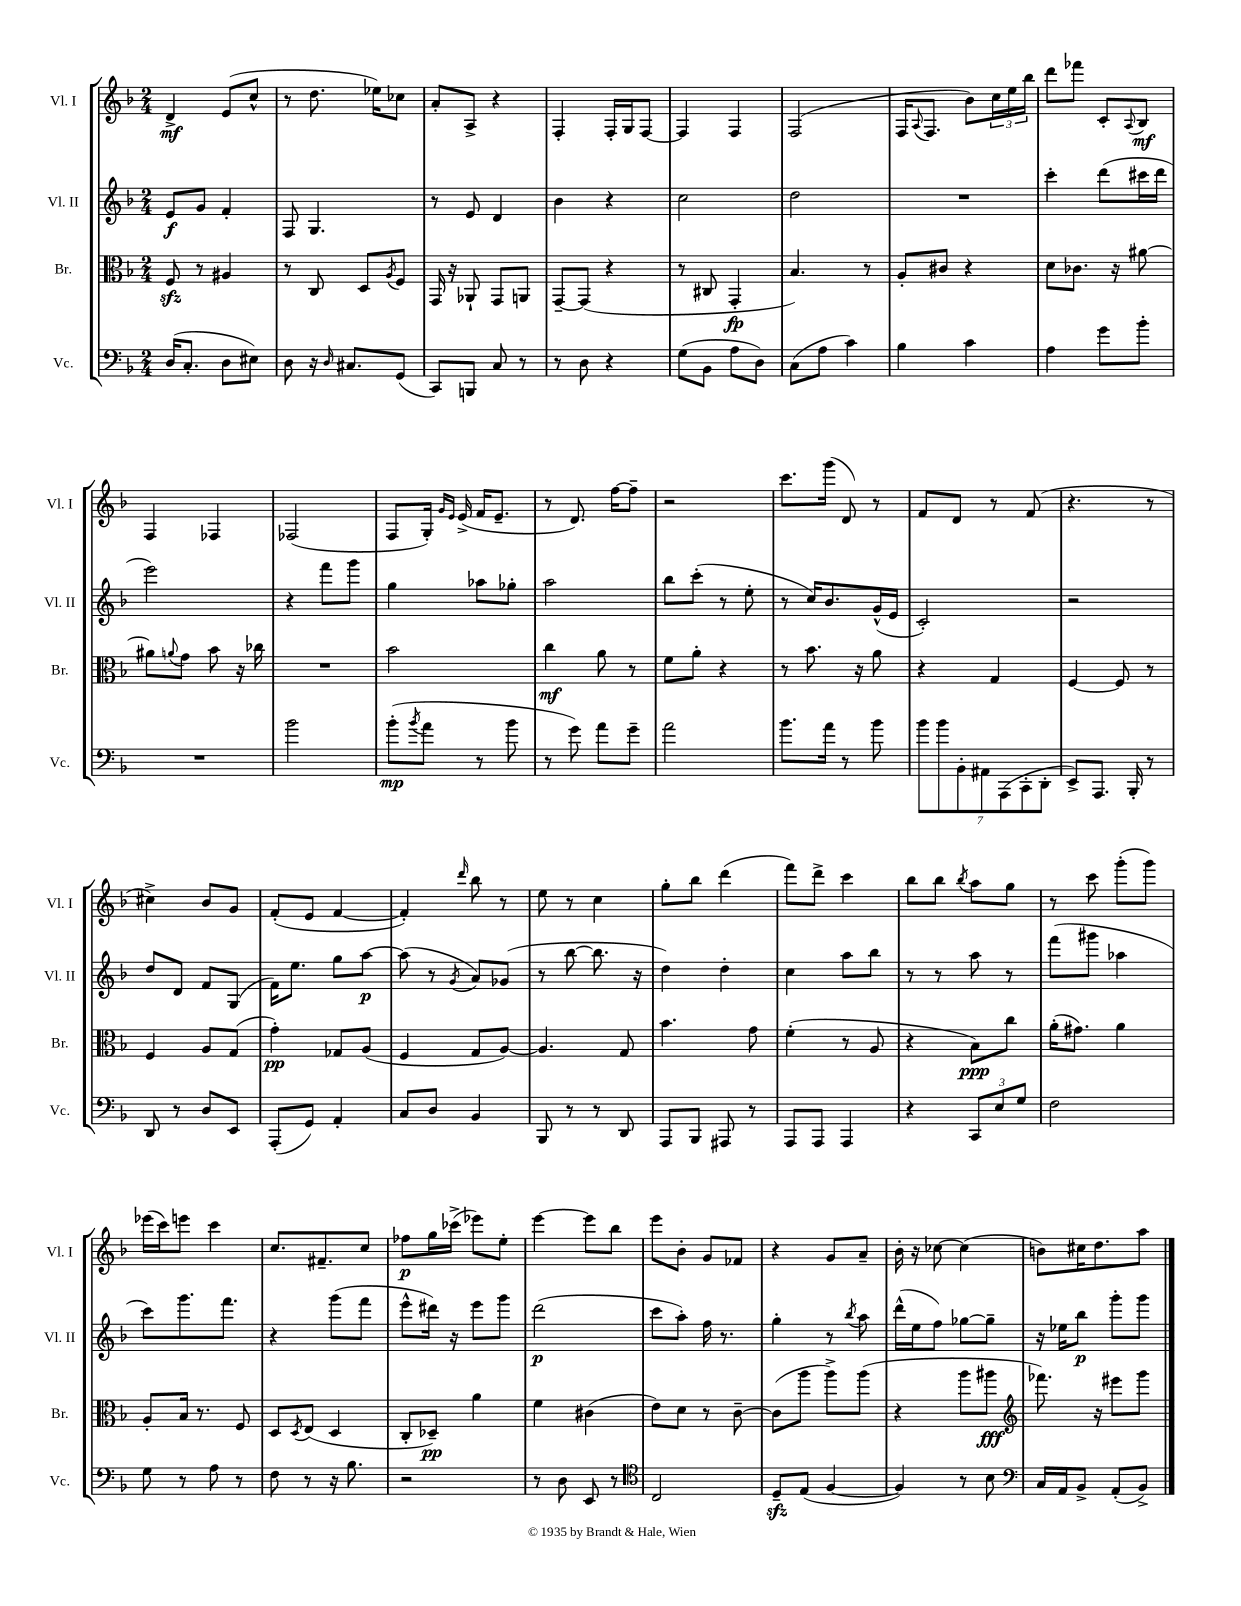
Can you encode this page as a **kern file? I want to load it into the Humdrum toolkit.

**kern	**dynam	**kern	**dynam	**kern	**dynam	**kern	**dynam
*part4	*part4	*part3	*part3	*part2	*part2	*part1	*part1
*staff4	*staff4	*staff3	*staff3	*staff2	*staff2	*staff1	*staff1
*I"Vc.	*	*I"Br.	*	*I"Vl. II	*	*I"Vl. I	*
*I'Vc.	*	*I'Br.	*	*I'Vl. II	*	*I'Vl. I	*
*clefF4	*	*clefC3	*	*clefG2	*	*clefG2	*
*k[b-]	*	*k[b-]	*	*k[b-]	*	*k[b-]	*
*M2/4	*	*M2/4	*	*M2/4	*	*M2/4	*
=1	=1	=1	=1	=1	=1	=1	=1
(16D/KL	.	8Fzz/	.	8e/L	f	4d^/	mf
8.C'/J	.	.	.	.	.	.	.
.	.	8r	.	8g/J	.	.	.
8D\L	.	4A#X/	.	4f'/	.	(8e/L	.
8E#X\J)	.	.	.	.	.	8cc^^/J	.
=2	=2	=2	=2	=2	=2	=2	=2
8D\	.	8r	.	8F/	.	8r	.
16r	.	8C/	.	4.G/	.	8.dd\	.
16qqD/	.	.	.	.	.	.	.
8.C#X/L	.	.	.	.	.	.	.
.	.	8D/L	.	.	.	.	.
.	.	.	.	.	.	16ee-X\KL)	.
.	.	8qA/	.	.	.	.	.
(8GG/J	.	8F/J	.	.	.	8cc-X\J	.
=3	=3	=3	=3	=3	=3	=3	=3
8CC/L)	.	16GG/	.	8r	.	8a'/L	.
.	.	16r	.	.	.	.	.
8BBBn/J	.	8AA-X`/	.	8e/	.	8A^/J	.
8C/	.	8GG/L	.	4d/	.	4r	.
8r	.	8AAn/J	.	.	.	.	.
=4	=4	=4	=4	=4	=4	=4	=4
8r	.	[8GG~/L	.	4b-\	.	4F'/	.
8D\	.	(8GG/J]	.	.	.	.	.
4r	.	4r	.	4r	.	16F'/LL	.
.	.	.	.	.	.	16G/J	.
.	.	.	.	.	.	[8F/J	.
=5	=5	=5	=5	=5	=5	=5	=5
(8G\L	.	8r	.	2cc\	.	4F/]	.
8BB-\J	.	8C#X/	.	.	.	.	.
8A\L	.	4GG'/	fp	.	.	4F/	.
8D\J)	.	.	.	.	.	.	.
=6	=6	=6	=6	=6	=6	=6	=6
(8C\L	.	4.B-/)	.	2dd\	.	(2F/	.
8A\J	.	.	.	.	.	.	.
4c\)	.	.	.	.	.	.	.
.	.	8r	.	.	.	.	.
=7	=7	=7	=7	=7	=7	=7	=7
4B-\	.	8A'/L	.	2r	.	16F/KL	.
.	.	.	.	.	.	8qqA/	.
.	.	.	.	.	.	8.F/J	.
.	.	8c#X/J	.	.	.	.	.
4c\	.	4r	.	.	.	8b-\L)	.
.	.	.	.	.	.	24cc\L	.
.	.	.	.	.	.	24ee\	.
.	.	.	.	.	.	24bb-\JJ	.
=8	=8	=8	=8	=8	=8	=8	=8
4A\	.	8d\L	.	4ccc'\	.	8ddd\L	.
.	.	8.c-X\J	.	.	.	8fff-X\J	.
8g\L	.	.	.	(8ddd\L	.	8c'/L	.
.	.	16r	.	.	.	.	.
.	.	.	.	.	.	8qqA/	.
8b-'\J	.	[8a#X\	.	16ccc#X\L	.	8B-/J	mf
.	.	.	.	16ddd\JJ	.	.	.
!!LO:LB:g=z
=9	=9	=9	=9	=9	=9	=9	=9
2r	.	8a#X\L]	.	2eee\)	.	4F/	.
.	.	8qqan/	.	.	.	.	.
.	.	8g\J	.	.	.	.	.
.	.	8b-\	.	.	.	4F-X/	.
.	.	16r	.	.	.	.	.
.	.	16cc-X\	.	.	.	.	.
=10	=10	=10	=10	=10	=10	=10	=10
2b-\	.	2r	.	4r	.	(2F-X/	.
.	.	.	.	8fff\L	.	.	.
.	.	.	.	8ggg\J	.	.	.
=11	=11	=11	=11	=11	=11	=11	=11
(8b-'\L	mp	2b-\	.	4gg\	.	8F/L	.
8qb-/	.	.	.	.	.	.	.
8a\J	.	.	.	.	.	16G'/Jk)	.
.	.	.	.	.	.	16qqg/LL	.
.	.	.	.	.	.	16qqe/JJ	.
.	.	.	.	.	.	(16e^/	.
8r	.	.	.	8aa-X\L	.	16f/KL	.
.	.	.	.	.	.	8.e~/J	.
8b-\	.	.	.	8gg-X'\J	.	.	.
=12	=12	=12	=12	=12	=12	=12	=12
8r	.	4cc\	mf	2aa\	.	8r	.
8g\)	.	.	.	.	.	8.d/)	.
8a\L	.	8a\	.	.	.	.	.
.	.	.	.	.	.	[16ff\KL	.
8g~\J	.	8r	.	.	.	8ff~\J]	.
=13	=13	=13	=13	=13	=13	=13	=13
2a\	.	8f\L	.	8bb-\L	.	2r	.
.	.	8a'\J	.	(8ccc'\J	.	.	.
.	.	4r	.	8r	.	.	.
.	.	.	.	8ee'\	.	.	.
=14	=14	=14	=14	=14	=14	=14	=14
8.b-\L	.	8r	.	8r	.	8.ccc\L	.
.	.	8.b-\	.	16cc/KL)	.	.	.
16a\Jk	.	.	.	8.b-/	.	(16ggg\Jk	.
8r	.	.	.	.	.	8d/)	.
.	.	16r	.	.	.	.	.
8b-\	.	8a\	.	(16g^^/L	.	8r	.
.	.	.	.	16e/JJ	.	.	.
=15	=15	=15	=15	=15	=15	=15	=15
14b-\L	.	4r	.	2c'/)	.	8f/L	.
14b-\	.	.	.	.	.	.	.
.	.	.	.	.	.	8d/J	.
14BB-'\	.	.	.	.	.	.	.
14AA#X\	.	.	.	.	.	.	.
.	.	4G/	.	.	.	8r	.
(14AAA\	.	.	.	.	.	.	.
14CC'\	.	.	.	.	.	.	.
.	.	.	.	.	.	(8f/	.
14DD'\J	.	.	.	.	.	.	.
=16	=16	=16	=16	=16	=16	=16	=16
8EE^/L)	.	[4F/	.	2r	.	4.r	.
8.AAA/J	.	.	.	.	.	.	.
.	.	8F/]	.	.	.	.	.
16BBB-'/	.	.	.	.	.	.	.
8r	.	8r	.	.	.	8r	.
!!LO:LB:g=z
=17	=17	=17	=17	=17	=17	=17	=17
8DD/	.	4F/	.	8dd/L	.	4cc#X^\)	.
8r	.	.	.	8d/J	.	.	.
8D/L	.	8A/L	.	8f/L	.	8b-/L	.
8EE/J	.	(8G/J	.	(8G/J	.	8g/J	.
=18	=18	=18	=18	=18	=18	=18	=18
(8AAA'/L	.	4g'\)	pp	16f\KL)	.	(8f'/L	.
.	.	.	.	8.ee\J	.	.	.
8GG/J)	.	.	.	.	.	8e/J	.
4AA'/	.	8G-X/L	.	8gg\L	.	[4f/	.
.	.	(8A/J	.	[8aa\J	p	.	.
=19	=19	=19	=19	=19	=19	=19	=19
8C/L	.	4F/	.	(8aa\]	.	4f'/])	.
8D/J	.	.	.	8r	.	.	.
.	.	.	.	8qg/	.	16qqddd/	.
4BB-/	.	8G/L	.	8a/L)	.	8bb-\	.
.	.	[8A/J)	.	(8g-X/J	.	8r	.
=20	=20	=20	=20	=20	=20	=20	=20
8BBB-/	.	4.A/]	.	8r	.	8ee\	.
8r	.	.	.	[8bb-\	.	8r	.
8r	.	.	.	8.bb-\]	.	4cc\	.
8DD/	.	8G/	.	.	.	.	.
.	.	.	.	16r	.	.	.
=21	=21	=21	=21	=21	=21	=21	=21
8AAA/L	.	4.b-\	.	4dd\)	.	8gg'\L	.
8BBB-/J	.	.	.	.	.	8bb-\J	.
8AAA#X/	.	.	.	4dd'\	.	(4ddd\	.
8r	.	8g\	.	.	.	.	.
=22	=22	=22	=22	=22	=22	=22	=22
8AAA/L	.	(4f'\	.	4cc\	.	8fff\L)	.
8AAA/J	.	.	.	.	.	8ddd^\J	.
4AAA/	.	8r	.	8aa\L	.	4ccc\	.
.	.	8A/	.	8bb-\J	.	.	.
=23	=23	=23	=23	=23	=23	=23	=23
4r	.	4r	.	8r	.	8bb-\L	.
.	.	.	.	8r	.	8bb-\J	.
.	.	.	.	.	.	8qbb-/	.
12CC/L	.	8B-\L)	ppp	8aa\	.	8aa\L	.
12E/	.	.	.	.	.	.	.
.	.	8cc\J	.	8r	.	8gg\J	.
12G/J	.	.	.	.	.	.	.
=24	=24	=24	=24	=24	=24	=24	=24
2F\	.	(16a'\KL	.	(8fff\L	.	8r	.
.	.	8.g#X\J)	.	.	.	.	.
.	.	.	.	8ggg#X\J	.	8ccc\	.
.	.	4a\	.	4aa-X\	.	(8ggg'\L	.
.	.	.	.	.	.	8ggg\J)	.
!!LO:LB:g=z
=25	=25	=25	=25	=25	=25	=25	=25
8G\	.	8A'/L	.	8ccc\L)	.	(16eee-X\LL	.
.	.	.	.	.	.	16ccc\J)	.
8r	.	16B-/Jk	.	8.ggg\	.	8eeen\J	.
.	.	8.r	.	.	.	.	.
8A\	.	.	.	.	.	4ccc\	.
.	.	.	.	8.fff\J	.	.	.
8r	.	8F/	.	.	.	.	.
=26	=26	=26	=26	=26	=26	=26	=26
8F\	.	8D/L	.	4r	.	8.cc/L	.
.	.	8qD/	.	.	.	.	.
8r	.	(8E/J	.	.	.	.	.
.	.	.	.	.	.	8.f#X~/	.
16r	.	4D/	.	(8ggg\L	.	.	.
8.B-\	.	.	.	.	.	.	.
.	.	.	.	8fff\J	.	8cc/J	.
=27	=27	=27	=27	=27	=27	=27	=27
2r	.	8C'/L	.	8eee^^\L	.	8ff-X\L	p
.	.	8D-X~/J)	pp	16ddd#X\Jk)	.	16gg\L	.
.	.	.	.	16r	.	(16ccc-X^\JJ	.
.	.	4a\	.	8eee\L	.	8eee-X\L)	.
.	.	.	.	8ggg\J	.	8ee'\J	.
=28	=28	=28	=28	=28	=28	=28	=28
8r	.	4f\	.	(2ddd\	p	[4eee\	.
8D\	.	.	.	.	.	.	.
8EE/	.	(4c#X\	.	.	.	8eee\L]	.
8r	.	.	.	.	.	8bb-\J	.
=29	=29	=29	=29	=29	=29	=29	=29
*clefC4	*	*	*	*	*	*	*
2C/	.	8e\L)	.	8ccc\L	.	8eee\L	.
.	.	8d\J	.	8aa'\J)	.	8b-'\J	.
.	.	8r	.	16ff\	.	8g/L	.
.	.	.	.	8.r	.	.	.
.	.	[8c~\	.	.	.	8f-X/J	.
=30	=30	=30	=30	=30	=30	=30	=30
8Dzz~/L	.	(8c\L]	.	4gg'\	.	4r	.
(8E/J	.	8aa\J	.	.	.	.	.
[4F/	.	8aa^\L)	.	8r	.	8g/L	.
.	.	.	.	8qbb-/	.	.	.
.	.	(8aa\J	.	8aa\	.	8a~/J	.
=31	=31	=31	=31	=31	=31	=31	=31
4F/])	.	4r	.	(16ddd^^\LL	.	16b-'\	.
.	.	.	.	16ee\J	.	16r	.
.	.	.	.	8ff\J)	.	[8cc-X\	.
8r	.	8aa\L	.	[8gg-X\L	.	(4cc-\]	.
8B-\	.	8aa#X\J	fff	8gg-~\J]	.	.	.
=32	=32	=32	=32	=32	=32	=32	=32
*clefF4	*	*clefG2	*	*	*	*	*
16C/LL	.	8.fff-X\)	.	16r	.	8bn\L)	.
16AA/J	.	.	.	16ee-X\KL	.	.	.
8BB-^/J	.	.	.	8bb-\J	p	16cc#X\K	.
.	.	16r	.	.	.	8.dd\	.
(8AA'/L	.	8eee#X\L	.	8ggg'\L	.	.	.
8BB-^/J)	.	8ggg\J	.	8ggg\J	.	8aa\J	.
==	==	==	==	==	==	==	==
*-	*-	*-	*-	*-	*-	*-	*-
